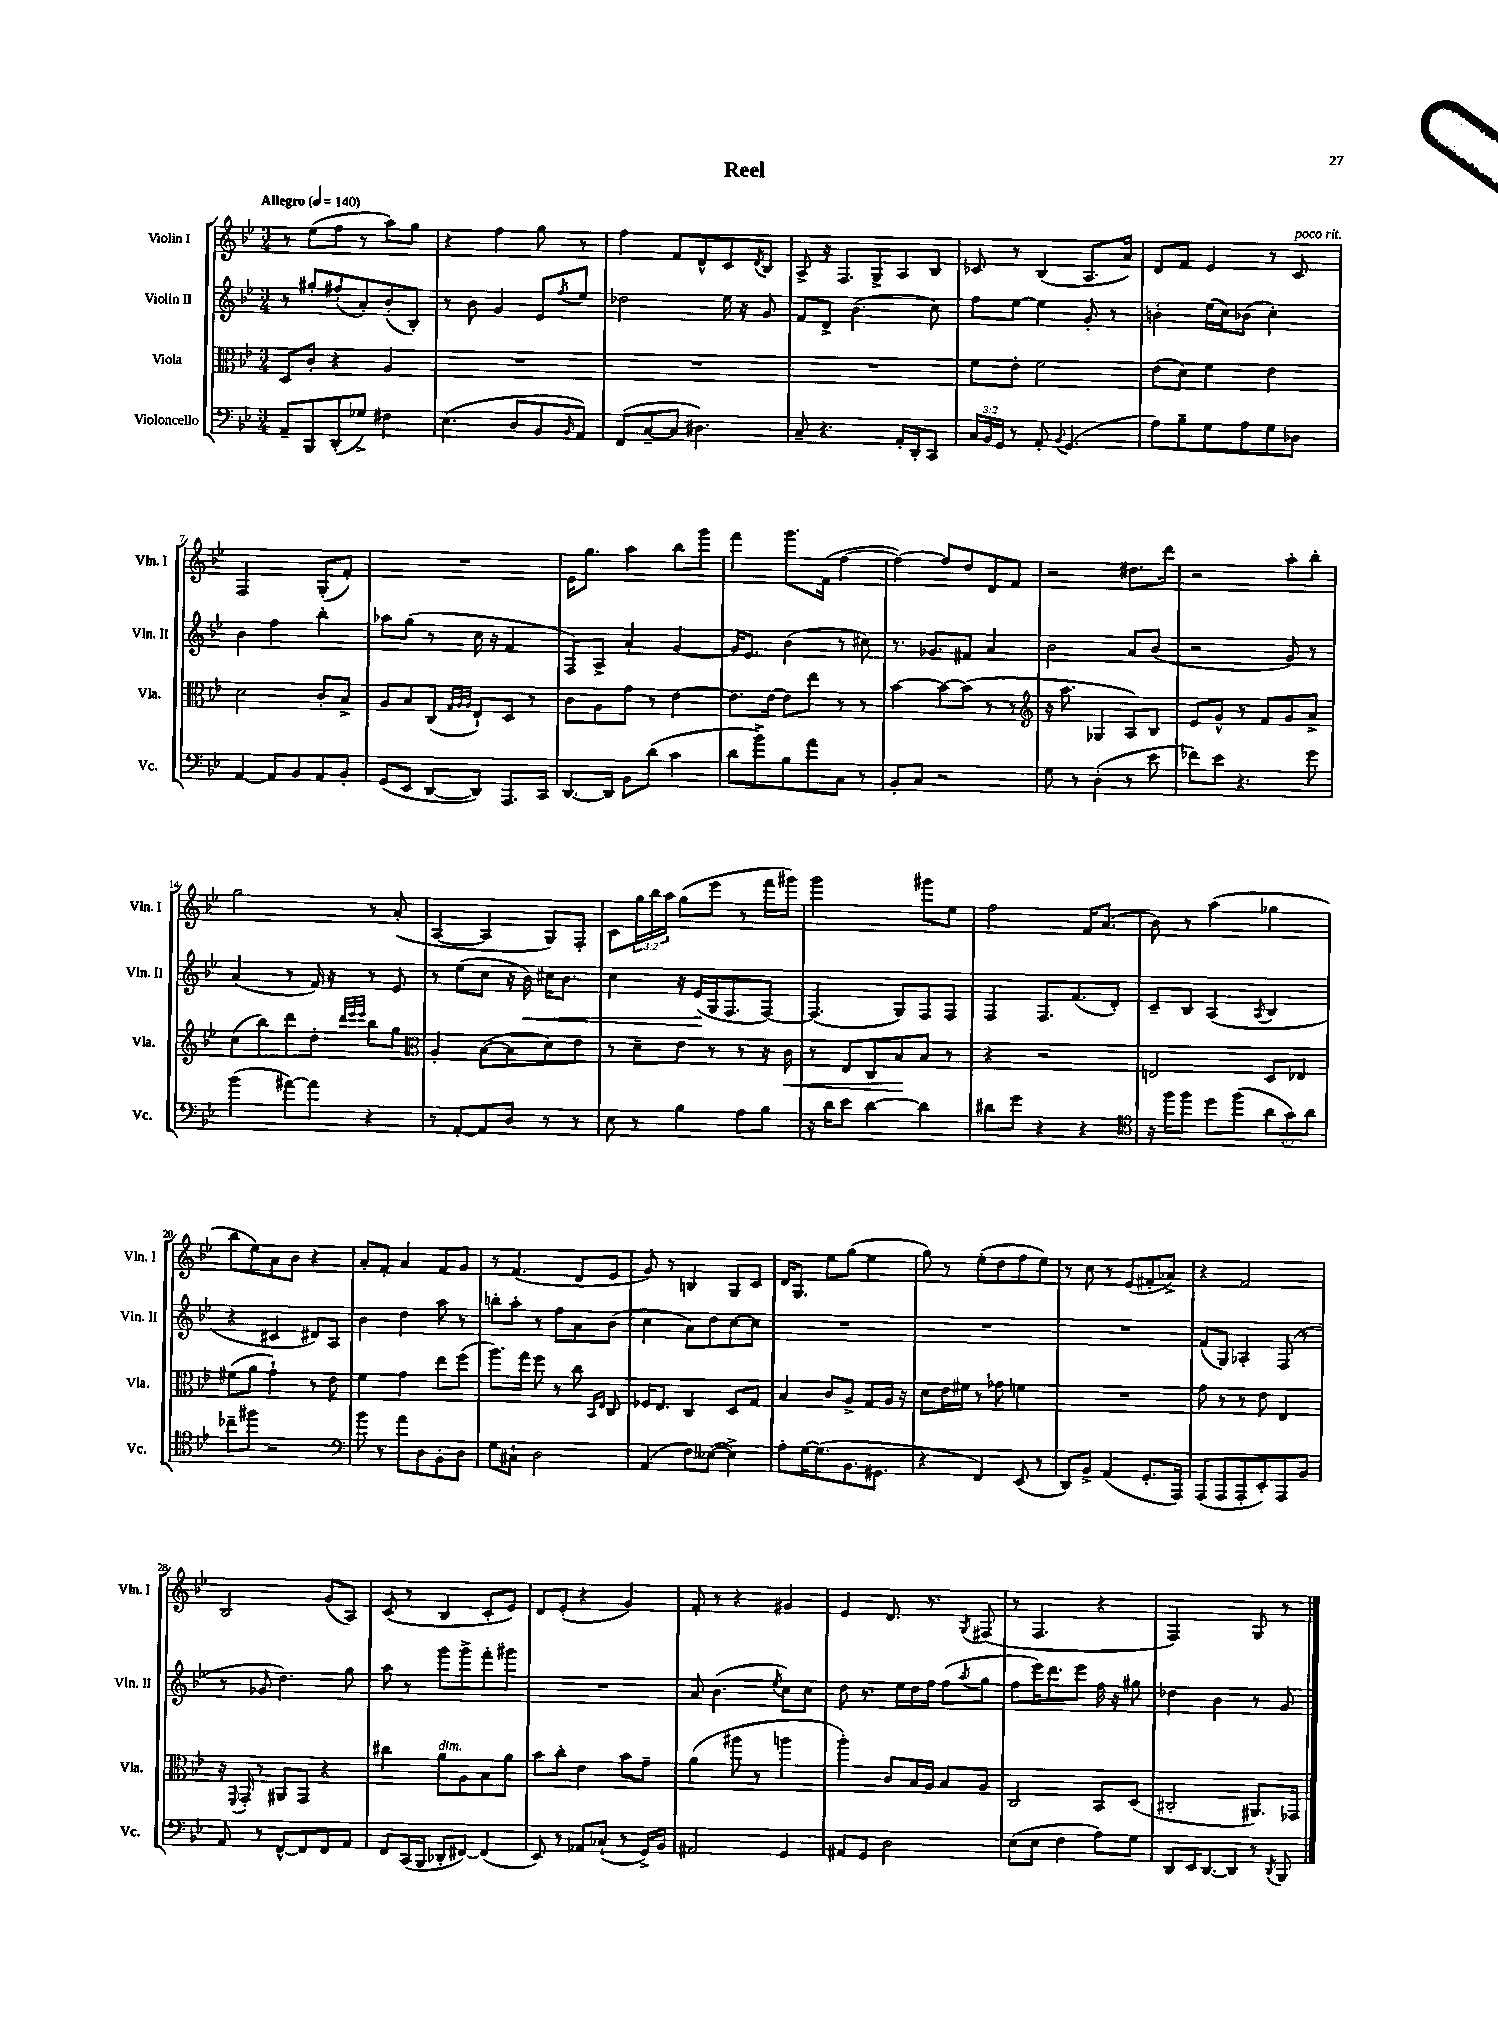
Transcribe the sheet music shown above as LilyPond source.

\header { title = "Reel" }
<<
\new StaffGroup <<
\new Staff = "s0" \with { instrumentName = "Violin I" shortInstrumentName = "Vln. I" } {
    \clef treble \key bes \major \numericTimeSignature \time 3/4 \override Staff.TupletNumber.text = #tuplet-number::calc-fraction-text \tempo "Allegro" 4 = 140
    r8 ees''8( f''8 r8 a''8) g''8 |
    r4 f''4 g''8 r8 |
    f''4 f'8 d'8-^ c'8 \acciaccatura { d'8 } bes8 |
    a8-> r16 f8. g8-> a8 bes8 |
    ces'8 r8 bes4( a8. a'16) |
    d'8 f'8 ees'4 r8 c'8^\markup { \italic "poco rit." } |
    f2 g8-.( f'8-.) |
    R2. |
    ees'16 g''8. a''4 bes''8 g'''8 |
    f'''4 g'''8. f'16( f''4~ |
    f''4~) f''8 d''8 d'8 f'8 |
    r2 dis''8. d'''16 |
    r2 a''8-. bes''8-. |
    g''2 r8 a'8-.( |
    a4~ a4 g8) f8-. |
    c'8 \tuplet 3/2 { g''16 bes''16 a''16 } g''8( ees'''8 r8 f'''16 gis'''16) |
    g'''2 gis'''8 ees''8 |
    f''2 f'16 a'8.( |
    bes'8) r8 a''4( ges''4 |
    bes''8 ees''8) a'8 bes'8 r4 |
    a'8-. f'8-. a'4 f'8 g'8 |
    r8 f'4.( d'8 ees'8 |
    g'8) r8 b4 g8 c'8 |
    d'16 g8. ees''8 g''8( ees''4 |
    g''8) r8 ees''8-.( d''8 f''8 ees''8) |
    r8 c''8 r8 ees'8( fis'8-. aes'8->) |
    r4 f'2 |
    bes2 g'8( a8) |
    c'8( r8 bes4 c'8-. ees'8) |
    d'8 ees'8-.( r4 g'4) |
    f'8-. r8 r4 gis'4 |
    ees'4 d'8. r8. \acciaccatura { g8 } fis8( |
    r8 f4. r4 |
    f2) g8 r8 \bar "|." |
}
\new Staff = "s1" \with { instrumentName = "Violin II" shortInstrumentName = "Vln. II" } {
    \clef treble \key bes \major \numericTimeSignature \time 3/4
    r8 gis''8-. fis''8-.( a'8-.) bes'8-.( bes8-.) |
    r8 bes'8 g'4 ees'8 \acciaccatura { f''8 } ees''8 |
    des''2 ees''16 r16 g'8 |
    f'8 d'8-> bes'4.( c''8) |
    f''8 ees''8~ ees''4 g'8-. r8 |
    b'4-. ees''16( c''16) bes'8( c''4-.) |
    bes'4 f''4 bes''4-. |
    aes''8 g''8( r8 c''16 r16 f'4 |
    f8) a8-> a'4-. g'4~ |
    g'16 ees'8. bes'4( r8 cis''8) |
    r8. ges'8. fis'8 a'4 |
    bes'2 a'8 bes'8( |
    r2 g'8) r8 |
    a'4( r8 f'16) r16 r8 ees'8 |
    r8 ees''8( c''8 r16 bes'16\<) cis''16 bes'8. |
    c''4 r16 ees'16\!( g16 f8. f8~) |
    f4.( g8) f8 f8 |
    f4 f8. f'8.( d'8-.) |
    c'8-- bes8 a4( \acciaccatura { a8 } bes4 |
    r4 cis'4 dis'8) a8 |
    bes'4 d''4 a''8 r8 |
    b''8-. a''8-. r8 f''8 a'8 bes'8( |
    c''4 a'8) d''8 c''8~ c''8 |
    R2. |
    R2. |
    R2. |
    f'8( g8) aes4-. f8( r8 |
    r8 ges'8 d''4.) g''8 |
    a''8 r8 g'''8 g'''8-> f'''8-. gis'''8 |
    R2. |
    a'8 bes'4.( \acciaccatura { ees''8 } c''8) c''8 |
    d''8 r8. ees''16 d''16 f''16 f''8( \acciaccatura { a''8 } g''8 |
    f''8 ees'''16) d'''8. ees'''8 f''16 r16 gis''8 |
    des''4 bes'4 r8 g'8 \bar "|." |
}
\new Staff = "s2" \with { instrumentName = "Viola" shortInstrumentName = "Vla." } {
    \clef alto \key bes \major \numericTimeSignature \time 3/4
    d8 c'8-. r4 a4 |
    R2. |
    R2. |
    R2. |
    f'8 ees'8-. f'2 |
    ees'8( d'8) f'4 ees'4 |
    d'2 c'8-. bes8-> |
    a8 bes8 c8( \grace { g32 a32 a32 } ees8-!) d8 r8 |
    c'8 a8 g'8 r8 ees'4~ |
    ees'8. ees'16~ ees'8 ees''8 r8 r8 |
    bes'4~ bes'8~ bes'8( r8 r8 |
    \clef treble r16 a''8. ges4 a8) bes8 |
    ees'8 g'8-^ r8 f'8 g'8 a'8-> |
    c''8( bes''8) d'''8 d''8-. \grace { d'''32 ees'''32 ees'''32 } bes''8 g''8 |
    \clef alto a4-. bes8~( bes8 d'8) ees'8 |
    r8 d'8-- ees'8 r8 r8 r16 c'16\< |
    r8 ees8 c8 bes8\! bes8 r8 |
    r4 r2 |
    e2 d8 ees8 |
    fis'8( a'8 g'4-!) r8 ees'8 |
    f'4 g'4 ees''8 f''8( |
    a''8.) g''16 f''8 r8 c''8 \grace { bes,16 ees16 } c8 |
    fes16 ees8. c4 d8 g8 |
    bes4 c'8 a8-> g8 a16 r16 |
    d'8 ees'16 fis'16 r8 ges'8 f'4 |
    R2. |
    g'8 r8 r8 ees'8 ees4 |
    r16 \appoggiatura { f,8 } g,16-. r8 ais,8 g,8 r4 |
    cis''4 a'8^\markup { \italic "dim." } a8 bes8 a'8 |
    bes'8 c''8-. ees'4 bes'8 g'8-- |
    a'4( ais''8 r8 a''4 |
    a''4-.) c'8 bes16 a16 bes8 a8 |
    c2 bes,8 d8( |
    cis2-. ais,8.) ges,16 \bar "|." |
}
\new Staff = "s3" \with { instrumentName = "Violoncello" shortInstrumentName = "Vc." } {
    \clef bass \key bes \major \numericTimeSignature \time 3/4 \override Staff.TupletNumber.text = #tuplet-number::calc-fraction-text
    a,8-- bes,,8 d,8-.( ges8->) fis4 |
    ees4.( d8 bes,8 \grace { bes,16 } a,8) |
    f,8( c8~-- c8 dis4.) |
    c8-- r4. a,16-. d,16-. c,8 |
    \tuplet 3/2 { c16 bes,16 g,16 } r8 a,8-. \appoggiatura { bes,8 } g,4.( |
    a8) bes8-- g8 a8 g8 des8 |
    a,4~ a,8 bes,8 a,8 bes,8-. |
    g,8( ees,8 d,8~ d,8) a,,8. c,16 |
    d,8.~ d,16 bes,8 d'8( c'4 |
    d'8 bes'8->) bes8 a'8 c8 r8 |
    bes,8-. c8 r2 |
    g8 r8 d4-.( r8 ees'8 |
    fes'8) ees'8 r4. g'8 |
    bes'4( ais'8~) ais'8 r4 |
    r8 a,8~-. a,8 d8 r8 r8 |
    ees8 r8 bes4 a8 bes8 |
    r16 d'16 ees'8 d'4~ d'4 |
    dis'8 g'8 r4 r4 |
    \clef tenor r16 f''16 f''8 d''8 f''8( \tuplet 3/2 { a'8 g'8) a'8 } |
    ces''8-- fis''8 r2 |
    \clef bass bes'8 r8 a'8 d8 bes,8-. d8 |
    g8 cis8-! d2 |
    a,4( f8) eeses8~( eeses4->) |
    a8-. g16~ g8.( bes,8. gis,8. |
    r4 f,4) ees,8( r8 |
    d,8) bes,8-> a,4( g,8.-. a,,16) |
    a,,8( a,,8 a,,8-. ees,8-.) a,,8 bes,8 |
    a,8 r8 f,8~-^ f,8 f,8 a,8 |
    f,8 c,16( bes,,16 des,8-. fis,8~) fis,4( |
    ees,8) r8 aes,8 ces8-!( r8 g,16->) bes,16 |
    ais,2 g,4 |
    ais,8 g,8 d2 |
    ees8( ees8 f4 a8) g8 |
    d,8 ees,16 d,8.~ d,8 r8 \acciaccatura { d,8 } bes,,8 \bar "|." |
}
>>
>>
